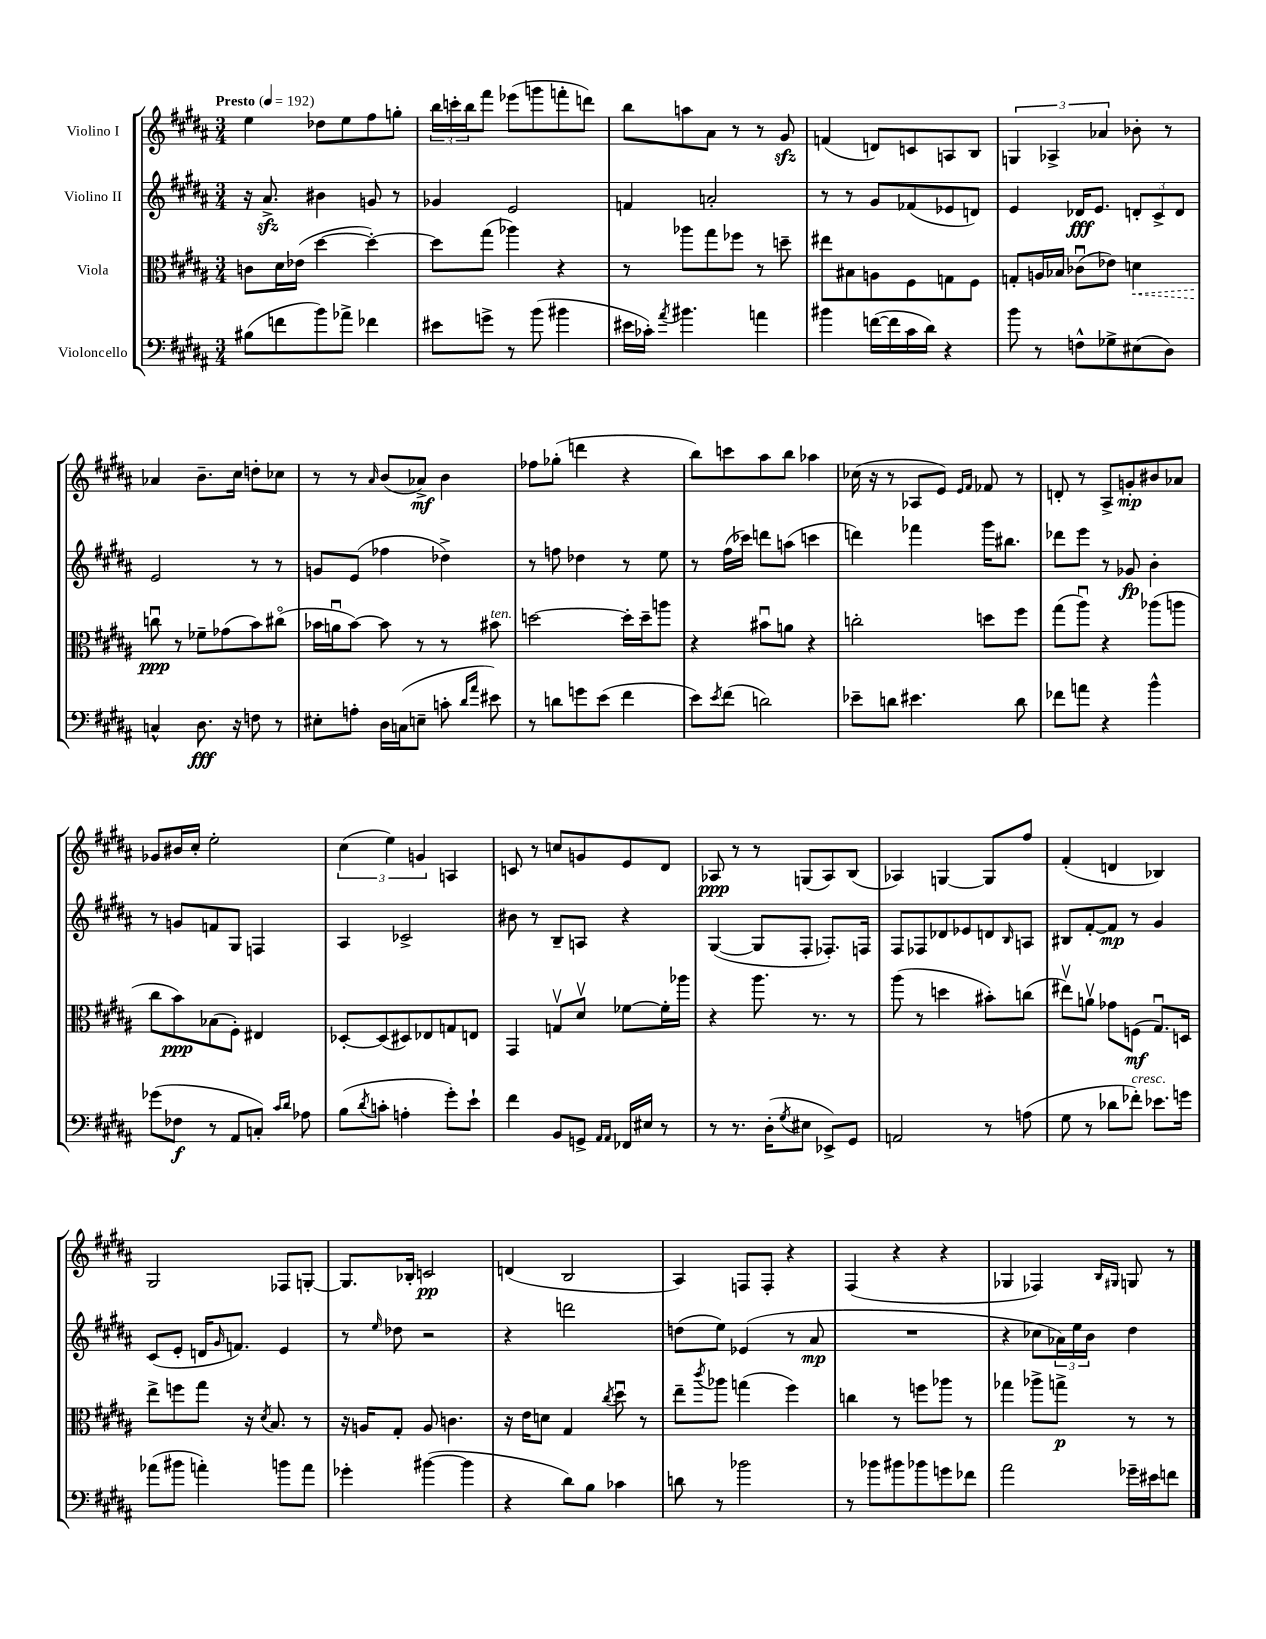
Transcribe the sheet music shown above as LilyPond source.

<<
\new StaffGroup <<
\new Staff = "s0" \with { instrumentName = "Violino I" } {
    \clef treble \key b \major \numericTimeSignature \time 3/4 \tempo "Presto" 4 = 192
    e''4 des''8 e''8 fis''8 g''8-. |
    \tuplet 3/2 { b''16 c'''16-. b''16 } fis'''8 ees'''8( g'''8 f'''8-. d'''8) |
    b''8 a''8 ais'8 r8 r8 gis'8\sfz |
    f'4( d'8) c'8 a8 b8 |
    \tuplet 3/2 { g4 aes4-> aes'4 } bes'8-. r8 |
    aes'4 b'8.-- cis''16 d''8-. ces''8 |
    r8 r8 \grace { ais'16 } b'8( aes'8->\mf) b'4 |
    fes''8 ges''8-.( d'''4 r4 |
    b''8) c'''8 ais''8 b''8 aes''4 |
    ces''16( r16 r8 aes8 e'8) \grace { e'16 fis'16 } fes'8 r8 |
    d'8-. r8 ais8-> g'8-.\mp bis'8 aes'8 |
    ges'8 bis'16 cis''16-. e''2-. |
    \tuplet 3/2 { cis''4( e''4) g'4 } a4 |
    c'8 r8 c''8 g'8 e'8 dis'8 |
    aes8\ppp r8 r8 g8( aes8) b8( |
    aes4) g4~ g8 fis''8 |
    fis'4-.( d'4 bes4) |
    gis2 fes8 g8~-. |
    g8. bes16-. c'2\pp |
    d'4( b2 |
    ais4) f8 f8-. r4 |
    fis4( r4 r4 |
    ges4 fes4) \grace { b16 gis16 } g8 r8 \bar "|." |
}
\new Staff = "s1" \with { instrumentName = "Violino II" } {
    \clef treble \key b \major \numericTimeSignature \time 3/4
    r16 ais'8.->\sfz bis'4 g'8 r8 |
    ges'4 e'2 |
    f'4 a'2-. |
    r8 r8 gis'8 fes'8( ees'8 d'8) |
    e'4 des'16\fff e'8. \tuplet 3/2 { d'8-. cis'8-> d'8 } |
    e'2 r8 r8 |
    g'8 e'8( fes''4 des''4->) |
    r8 f''8 des''4 r8 e''8 |
    r8 fis''16( ces'''16) d'''8 a''8( c'''4 |
    d'''4) fes'''4 gis'''16 bis''8. |
    des'''8 e'''8 r8 ges'8\fp b'4-. |
    r8 g'8 f'8 gis8 f4 |
    ais4 ces'2-> |
    bis'8 r8 b8-- a8 r4 |
    gis4~( gis8 fis8-. fes8.-.) f16 |
    fis8 fes8 des'8 ees'8 d'8 \grace { b16 } a8 |
    bis8 fis'8~-. fis'8\mp r8 gis'4 |
    cis'8( e'8-. d'16 \grace { gis'16 } f'8.) e'4 |
    r8 \grace { e''16 } des''8 r2 |
    r4 d'''2 |
    d''8( e''8) ees'4( r8 ais'8\mp |
    R2. |
    r4 ces''8 \tuplet 3/2 { aes'16) e''16 b'16 } dis''4 \bar "|." |
}
\new Staff = "s2" \with { instrumentName = "Viola" } {
    \clef alto \key b \major \numericTimeSignature \time 3/4
    c'8 dis'16 ees'16( dis''4~ dis''4~-.) |
    dis''8 gis''8( aes''4) r4 |
    r8 aes''8 gis''8 fes''8 r8 d''8-- |
    eis''8 bis8 a8 fis8 g8 fis8 |
    g8-. a16 bes16 ces'8\downbow( ees'8) \once \override Hairpin.style = #'dashed-line d'4\< |
    c''8\downbow\ppp\! r8 fes'8-- ges'8( b'8) cis''8\flageolet( |
    bes'16 a'16\downbow bes'8~) bes'8 r8 r8 bis'8^\markup { \italic "ten." } |
    d''2~ d''16-. d''16-- a''8 |
    r4 bis'8\downbow a'8 r4 |
    c''2-. d''8 fis''8 |
    gis''8( ais''8\downbow) r4 aes''8( a''8 |
    cis''8 b'8\ppp) bes8( fis8-.) eis4 |
    des8~-. des8( dis8) ees8 g8 e8 |
    gis,4 g8\upbow dis'8\upbow fes'8~ fes'16-. aes''16 |
    r4 ais''8. r8. r8 |
    ais''8( r8 d''4 bis'8-.) c''8( |
    eis''8\upbow) a'8\upbow ges'8 f8\mf( gis8.\downbow) d16 |
    e''8-> f''8 gis''8 r16 \acciaccatura { dis'8 } b8. r8 |
    r16 a16 gis8-. a8 c'4. |
    r16 e'16 d'8 gis4 \acciaccatura { cis''8 } dis''8\downbow r8 |
    e''8-- \acciaccatura { cis'''8 } aes''8 g''4( fis''4) |
    c''4 r8 f''8 aes''8 r8 |
    ges''4 aes''8-> g''8->\p r8 r8 \bar "|." |
}
\new Staff = "s3" \with { instrumentName = "Violoncello" } {
    \clef bass \key b \major \numericTimeSignature \time 3/4
    bis8( f'8 b'8) aes'8-> fes'4 |
    eis'8 g'8-> r8 b'8( bis'4 |
    eis'16 ces'16-.) \acciaccatura { ais'8 } bis'4. a'4 |
    bis'4 f'16~( f'16 cis'16 dis'16) r4 |
    b'8 r8 f8-^ ges8-> eis8( dis8) |
    c4-^ dis8.\fff r16 f8 r8 |
    eis8-. a8-. dis16 c16( e8-- c'8-. \grace { dis'16 ais'16 } eis'8) |
    r8 d'8 g'8 e'8( fis'4 |
    e'8) \acciaccatura { e'8 } fis'8( d'2) |
    ees'8-- d'8 eis'4. d'8 |
    fes'8 a'8 r4 b'4-^ |
    ges'8( fes8\f r8 ais,8 c8-.) \grace { cis'16 dis'16 } aes8 |
    b8( \acciaccatura { dis'8 } c'8-. a4-. gis'8-.) e'8-! |
    fis'4 b,8 g,8-> \grace { ais,16 ais,16 } fes,16 eis16 r8 |
    r8 r8. dis16-.( \acciaccatura { gis8 } eis8 ees,8->) gis,8 |
    a,2 r8 a8( |
    gis8 r8 des'8 fes'8-.^\markup { \italic "cresc." }) ees'8. g'16 |
    aes'8( bis'8 a'4-.) b'8 a'8 |
    ges'4-. bis'4~( bis'4 |
    r4 dis'8) b8 ces'4 |
    d'8 r8 bes'2 |
    r8 bes'8 bis'8 bes'8 g'8 fes'8 |
    ais'2 ges'16-- eis'16 f'8 \bar "|." |
}
>>
>>
\layout { \context { \Score \remove "Bar_number_engraver" } }
